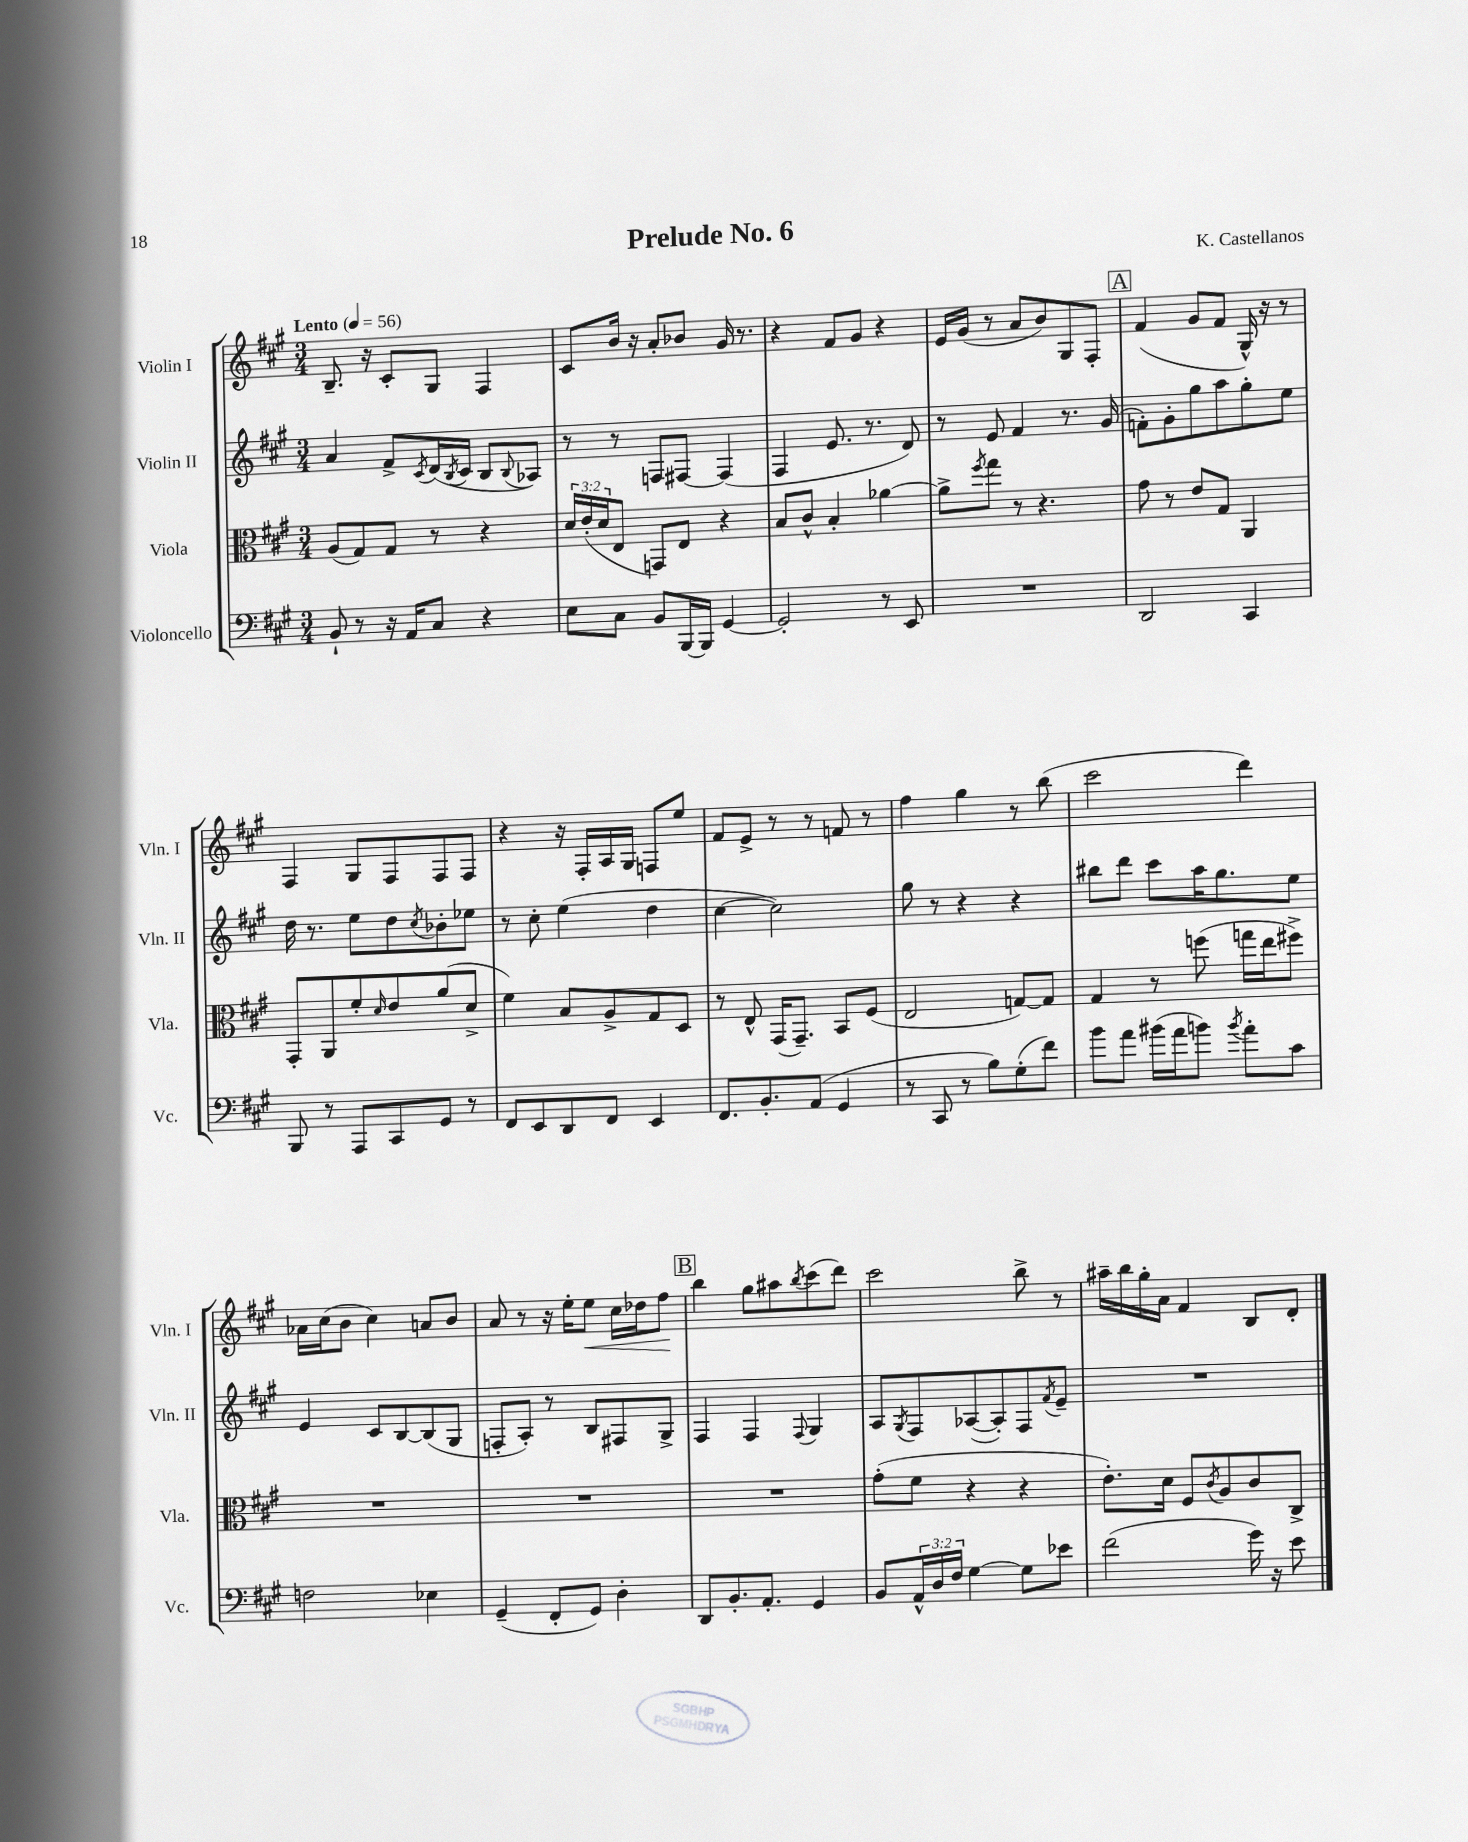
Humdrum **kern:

**kern	**kern	**kern	**kern	**dynam
*part4	*part3	*part2	*part1	*part1
*staff4	*staff3	*staff2	*staff1	*staff1
*I"Violoncello	*I"Viola	*I"Violin II	*I"Violin I	*
*I'Vc.	*I'Vla.	*I'Vln. II	*I'Vln. I	*
*clefF4	*clefC3	*clefG2	*clefG2	*
*k[f#c#g#]	*k[f#c#g#]	*k[f#c#g#]	*k[f#c#g#]	*
*M3/4	*M3/4	*M3/4	*M3/4	*
*MM56	*MM56	*MM56	*MM56	*
=1	=1	=1	=1	=1
!	!	!	!LO:TX:a:B:t=Lento	!
8BB`/	(8A/L	4a/	8.B~/	.
8r	8G#/)	.	.	.
.	.	.	16r	.
16r	8G#/J	8f#^/L	8c#'/L	.
16AA/KL	.	.	.	.
.	.	8qc#/	.	.
8C#/J	8r	(16d/L	8G#/J	.
.	.	8qB/	.	.
.	.	16c#/JJ	.	.
4r	4r	8B/L	4F#/	.
.	.	8qqB/	.	.
.	.	8A-X/J)	.	.
=2	=2	=2	=2	=2
8E\L	24d/LL	8r	8c#/L	.
.	(24e'/	.	.	.
.	24d/J	.	.	.
8C#\J	8E/J	8r	16b/Jk	.
.	.	.	16r	.
8BB/L	8GGn/L)	8Fn/L	8a'/L	.
[16BBB/L	8E/J	[8F#X/J	8b-X/J	.
16BBB/JJ]	.	.	.	.
[4GG#/	4r	(4F#/]	16g#/	.
.	.	.	8.r	.
=3	=3	=3	=3	=3
2GG#'/]	8B/L	4F#/	4r	.
.	8c#^^/J	.	.	.
.	4B'/	8.e/	8f#/L	.
.	.	.	8g#/J	.
.	.	8.r	.	.
8r	[4a-X\	.	4r	.
8EE/	.	8d/)	.	.
=4	=4	=4	=4	=4
2.r	8a-^\L]	8r	16e/LL	.
.	.	.	(16g#/JJ	.
.	8qff#/	.	.	.
.	8gg#\J	8e/	8r	.
.	8r	4f#/	8a/L	.
.	4.r	.	8b/)	.
.	.	8.r	8G#/	.
.	.	.	8F#'/J	.
.	.	(16g#/	.	.
!!LO:REH:place=s1:t=A
=5	=5	=5	=5	=5
2DD/	8g#\	8fn'\L)	(4f#/	.
.	8r	8g#'\	.	.
.	8e/L	8gg#\	8g#/L	.
.	8G#/J	8aa\	8f#/J	.
4CC#/	4AA/	8gg#'\	16G#^^/)	.
.	.	.	16r	.
.	.	8ee\J	8r	.
!!LO:LB:g=z
=6	=6	=6	=6	=6
8BBB/	8GG#'/L	16dd\	4F#/	.
.	.	8.r	.	.
8r	8AA/	.	.	.
8AAA/L	8f#'/	8ee\L	8G#/L	.
.	16qqd/	.	.	.
8CC#/	8e/	8dd\	8F#/	.
.	.	8qcc#/	.	.
8GG#/J	(8a/	8b-X'\	8F#/	.
8r	8d^/J	8ee-X\J	8F#/J	.
=7	=7	=7	=7	=7
8FF#/L	4f#\)	8r	4r	.
8EE/	.	8cc#'\	.	.
8DD/	8B/L	(4ee\	16r	.
.	.	.	16F#'/LL	.
8FF#/J	8A^/	.	16A/	.
.	.	.	16G#/JJ	.
4EE/	8G#/	4dd\	8Fn/L	.
.	8D/J	.	8ee/J	.
=8	=8	=8	=8	=8
8.FF#/L	8r	[4cc#\	8f#/L	.
.	8E^^/	.	8e^/J	.
8.BB'/	.	.	.	.
.	(16GG#/KL	2cc#\])	8r	.
.	8.GG#~/J)	.	.	.
(8AA/J	.	.	8r	.
4GG#/	8BB/L	.	8fn/	.
.	(8F#/J	.	8r	.
=9	=9	=9	=9	=9
8r	2E/	8gg#\	4ff#\	.
8CC#/	.	8r	.	.
8r	.	4r	4gg#\	.
8B\L)	.	.	.	.
(8G#'\	[8Gn/L)	4r	8r	.
8f#\J)	8G/J]	.	(8bb\	.
=10	=10	=10	=10	=10
8b\L	4G#/	8bb#X\L	2ccc#\	.
8a\J	.	8ddd\J	.	.
(16b#X\LL	8r	8ccc#\L	.	.
16a\J	.	.	.	.
8bn\J)	(8ffn\	16aa\K	.	.
.	.	8.gg#\	.	.
8qb/	.	.	.	.
8a'\L	16ggn\LL	.	4ddd\)	.
.	16ee\J	.	.	.
8c#\J	8ff#X^\J)	8ee\J	.	.
!!LO:LB:g=z
=11	=11	=11	=11	=11
2Fn\	2.r	4e/	16a-X\LL	.
.	.	.	(16cc#\J	.
.	.	.	8b\J	.
.	.	8c#/L	4cc#\)	.
.	.	[8B/	.	.
4E-X\	.	(8B/]	8an/L	.
.	.	8G#/J	8b/J	.
=12	=12	=12	=12	=12
(4GG#~/	2.r	8Fn'/L	8a/	.
.	.	8A'/J)	8r	.
8FF#'/L	.	8r	16r	.
.	.	.	16ee'\KL	.
!	!	!	!	!LO:HP:b
8GG#/J)	.	8B/L	8ee\J	<
4D'\	.	8F#X/	16cc#\LL	.
.	.	.	16dd-X\J	.
.	.	8G#^/J	8ff#\J	.
.	.	.	.	[
!!LO:REH:place=s1:t=B
=13	=13	=13	=13	=13
8DD/L	2.r	4F#/	4bb\	.
8.BB'/	.	.	.	.
.	.	4F#/	8gg#\L	.
8.AA'/J	.	.	.	.
.	.	.	8aa#X\	.
.	.	8qqF#/	8qbb/	.
4GG#/	.	4G#/	(8ccc#\	.
.	.	.	8ddd\J)	.
=14	=14	=14	=14	=14
8BB/L	(8g#'\L	8A/L	2ccc#\	.
.	.	8qG#/	.	.
24AA^^/L	8f#\J	8F#/	.	.
24D/	.	.	.	.
24F#/JJ	.	.	.	.
[4G#\	4r	([8A-X/	.	.
.	.	8A-'/])	.	.
8G#\L]	4r	8F#/	8bb^\	.
.	.	8qf#/	.	.
8e-X\J	.	8e~/J	8r	.
=15	=15	=15	=15	=15
(2f#\	8.e'\L)	2.r	16aa#X~\LL	.
.	.	.	16bb\	.
.	.	.	16gg#'\	.
.	16d\Jk	.	16a\JJ	.
.	8F#/L	.	4f#/	.
.	8qc#/	.	.	.
.	8A/	.	.	.
16g#\)	8c#/	.	8B/L	.
16r	.	.	.	.
8e\	8C#^/J	.	8d'/J	.
==	==	==	==	==
*-	*-	*-	*-	*-
